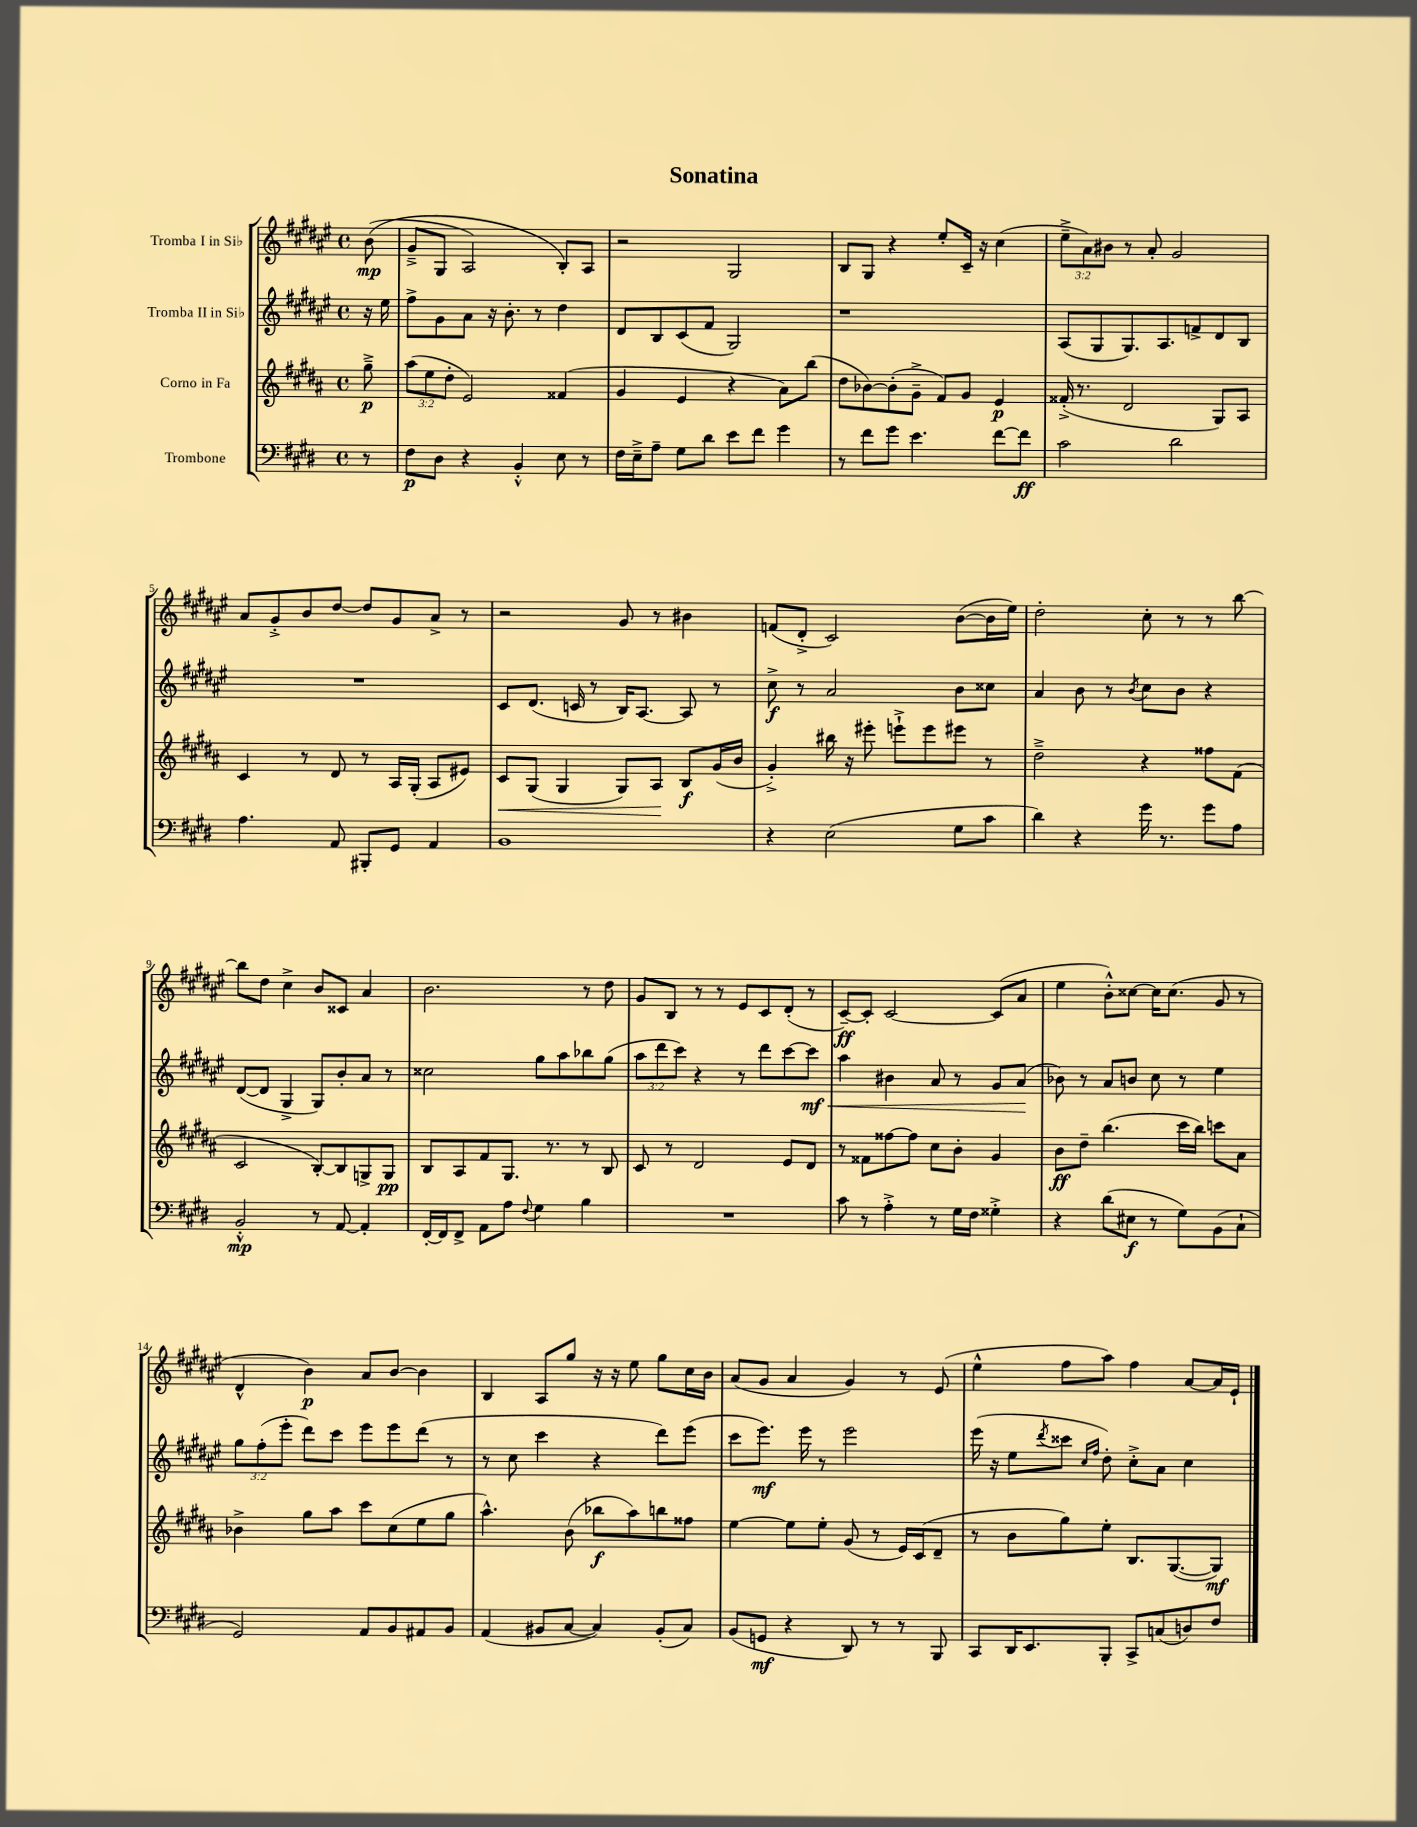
\header { title = "Sonatina" }
<<
\new StaffGroup <<
\new Staff = "s0" \with { instrumentName = "Tromba I in Sib" } {
    \clef treble \key fis \major \defaultTimeSignature \time 4/4 \override Staff.TupletNumber.text = #tuplet-number::calc-fraction-text \partial 8
    b'8\mp(\( |
    gis'8---> gis8 ais2) b8-.\) ais8 |
    r2 gis2 |
    b8 gis8 r4 eis''8-. cis'16-- r16 cis''4( |
    \tuplet 3/2 { eis''8---> ais'8) bis'8 } r8 ais'8-. gis'2 |
    ais'8 gis'8-.-> b'8 dis''8~ dis''8 gis'8 ais'8-> r8 |
    r2 gis'8 r8 bis'4 |
    f'8( dis'8-.-> cis'2) b'8~( b'16 eis''16) |
    dis''2-. cis''8-. r8 r8 b''8~ |
    b''8 dis''8 cis''4-> b'8 cisis'8 ais'4 |
    b'2. r8 dis''8 |
    gis'8 b8 r8 r8 eis'8 cis'8 dis'8-.( r8 |
    cis'8~--\ff) cis'8-. cis'2~ cis'8( ais'8 |
    eis''4 b'8-.-^) cisis''8~ cisis''16 cisis''8.( gis'8 r8 |
    dis'4-^ b'4\p) ais'8 b'8~ b'4 |
    b4 ais8 gis''8 r16 r16 eis''8 gis''8 cis''16 b'16 |
    ais'8( gis'8 ais'4 gis'4) r8 eis'8( |
    eis''4-^ fis''8 ais''8) fis''4 ais'8~ ais'16 eis'16-! \bar "|." |
}
\new Staff = "s1" \with { instrumentName = "Tromba II in Sib" } {
    \clef treble \key fis \major \defaultTimeSignature \time 4/4 \override Staff.TupletNumber.text = #tuplet-number::calc-fraction-text \partial 8
    r16 eis''16 |
    fis''8-> gis'8 ais'8 r16 b'8.-. r8 dis''4 |
    dis'8 b8 cis'8( fis'8 gis2) |
    r1 |
    ais8( gis8 gis8.) ais8. f'8-> dis'8 b8 |
    R1 |
    cis'8 dis'8.( c'16 r8 b16) ais8.~ ais8 r8 |
    cis''8->\f r8 ais'2 b'8 cisis''8 |
    ais'4 b'8 r8 \acciaccatura { b'8 } cis''8 b'8 r4 |
    dis'8~( dis'8 gis4-> gis8) b'8-. ais'8 r8 |
    cisis''2 gis''8 ais''8 bes''8 gis''8( |
    \tuplet 3/2 { ais''8 dis'''8 cis'''8) } r4 r8 dis'''8 cis'''8~ cis'''8\mf\< |
    ais''4 bis'4 ais'8 r8 gis'8 ais'8\!( |
    bes'8) r8 ais'8 b'8 cis''8 r8 eis''4 |
    \tuplet 3/2 { gis''8 fis''8-.( eis'''8-. } dis'''8) cis'''8 eis'''8 eis'''8 dis'''8( r8 |
    r8 cis''8 cis'''4 r4 dis'''8) eis'''8( |
    cis'''8 eis'''8.\mf) eis'''16 r8 eis'''2 |
    eis'''16( r16 eis''8 \acciaccatura { dis'''8 } cisis'''8 \grace { cis''16 fis''16 } dis''8-.) cis''8-.-> ais'8 cis''4 \bar "|." |
}
\new Staff = "s2" \with { instrumentName = "Corno in Fa" } {
    \clef treble \key b \major \defaultTimeSignature \time 4/4 \override Staff.TupletNumber.text = #tuplet-number::calc-fraction-text \partial 8
    gis''8--->\p |
    \tuplet 3/2 { ais''8( e''8 dis''8-. } e'2) fisis'4( |
    gis'4 e'4 r4 ais'8) b''8( |
    dis''8 bes'8~) bes'8-.( gis'8---> fis'8) gis'8 e'4\p |
    fisis'16-.->( r8. dis'2 gis8) ais8 |
    cis'4 r8 dis'8 r8 ais16 gis16-.( ais8 eis'8) |
    cis'8\< gis8( gis4 gis8) ais8\! b8\f gis'16( b'16 |
    gis'4-.->) bis''16 r16 eis'''8-. e'''8-!-> e'''8 eis'''8 r8 |
    dis''2---> r4 fisis''8 fis'8( |
    cis'2 b8~-.) b8 g8-> g8\pp |
    b8 ais8 fis'8 gis8. r8. r8 b8 |
    cis'8 r8 dis'2 e'8 dis'8 |
    r8 fisis'8 fisis''8~ fisis''8 cis''8 b'8-. gis'4 |
    b'8\ff dis''8-- b''4.( cis'''16 b''16) c'''8 ais'8 |
    bes'4-> gis''8 ais''8 cis'''8 cis''8( e''8 gis''8 |
    ais''4.-^) b'8( bes''8\f ais''8) b''8 fisis''8 |
    e''4~ e''8 e''8-. gis'8( r8 e'16) cis'16( dis'8-- |
    r8 b'8 gis''8) e''8-. b8. gis8.~( gis8\mf) \bar "|." |
}
\new Staff = "s3" \with { instrumentName = "Trombone" } {
    \clef bass \key e \major \defaultTimeSignature \time 4/4 \partial 8
    r8 |
    fis8\p dis8 r4 b,4-.-^ e8 r8 |
    fis16 e16---> a8-- gis8 dis'8 e'8 fis'8 gis'4 |
    r8 fis'8 gis'8 e'4. fis'8~ fis'8\ff |
    cis'2 dis'2 |
    a4. a,8 bis,,8-. gis,8 a,4 |
    b,1 |
    r4 e2( gis8 cis'8 |
    dis'4) r4 gis'16 r8. gis'8 a8 |
    b,2-.-^\mp r8 a,8~ a,4-. |
    fis,16~-. fis,16 fis,8-> a,8 a8 \appoggiatura { fis8 } gis4 b4 |
    R1 |
    cis'8 r8 a4-.-> r8 gis16 fis16 gisis4-.-> |
    r4 dis'8( eis8\f r8 gis8) b,8( cis8-! |
    gis,2) a,8 b,8 ais,8 b,8 |
    a,4( bis,8 cis8~ cis4) bis,8-.( cis8) |
    b,8( g,8\mf r4 dis,8) r8 r8 b,,8 |
    cis,8 dis,16 e,8. b,,8-. cis,8-> c8( d8) fis8 \bar "|." |
}
>>
>>
